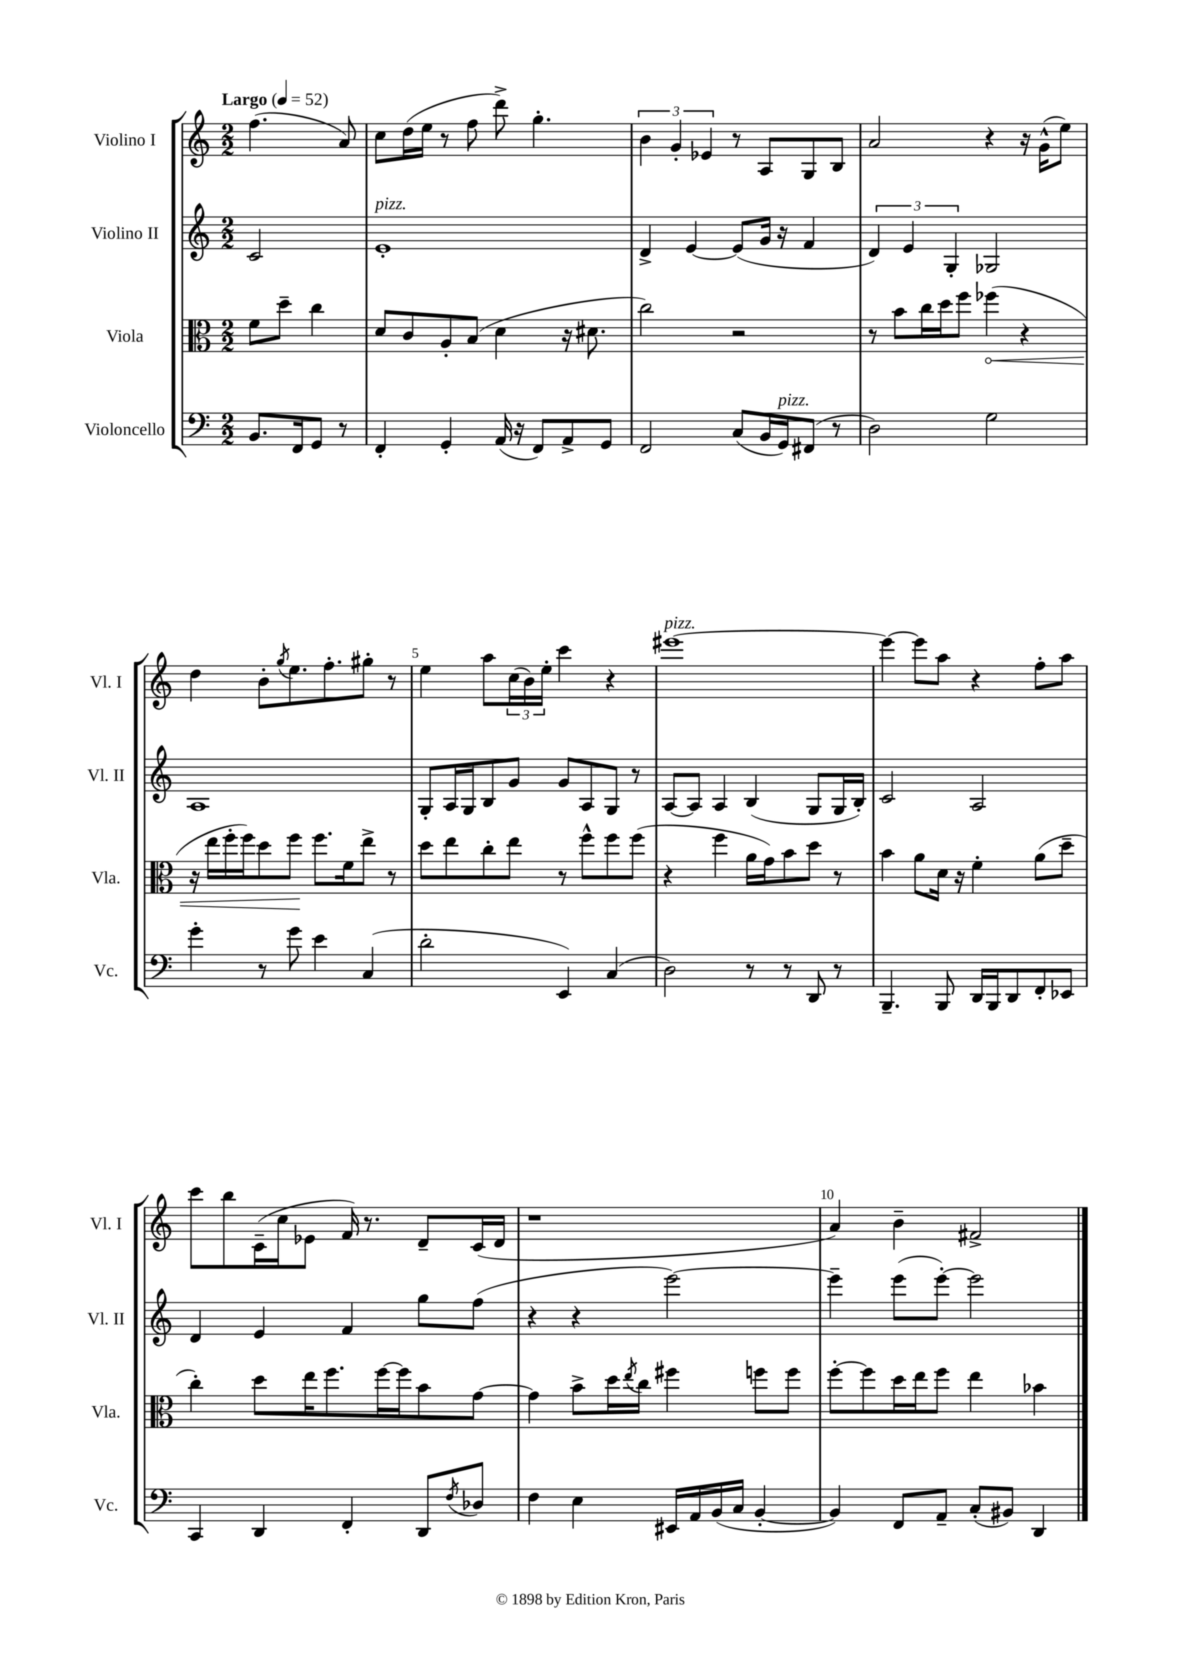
<<
\new StaffGroup <<
\new Staff = "s0" \with { instrumentName = "Violino I" shortInstrumentName = "Vl. I" } {
    \clef treble \key c \major \numericTimeSignature \time 2/2 \partial 2 \tempo "Largo" 4 = 52
    f''4.( a'8) |
    c''8 d''16( e''16 r8 f''8 d'''8->) g''4.-. |
    \tuplet 3/2 { b'4 g'4-. ees'4 } r8 a8 g8 b8 |
    a'2 r4 r16 g'16-^( e''8) |
    d''4 b'8-. \acciaccatura { g''8 } e''8. f''8.-. gis''8-. r8 |
    e''4 a''8 \tuplet 3/2 { c''16( b'16) e''16-. } c'''4 r4 |
    eis'''1~^\markup { \italic "pizz." } |
    eis'''4~ eis'''8 a''8 r4 f''8-. a''8 |
    c'''8 b''8 c'16--( c''16 ees'8 f'16) r8. d'8-- c'16( d'16 |
    r1 |
    a'4) b'4-- fis'2-> \bar "|." |
}
\new Staff = "s1" \with { instrumentName = "Violino II" shortInstrumentName = "Vl. II" } {
    \clef treble \key c \major \numericTimeSignature \time 2/2 \partial 2
    c'2 |
    e'1-.^\markup { \italic "pizz." } |
    d'4-> e'4~ e'8( g'16 r16 f'4 |
    \tuplet 3/2 { d'4) e'4 g4-. } ges2 |
    a1 |
    g8-. a16 g16 b8 g'8 g'8 a8 g8 r8 |
    a8~ a8 a4 b4( g8 g16 b16-.) |
    c'2 a2 |
    d'4 e'4 f'4 g''8 f''8( |
    r4 r4 e'''2~) |
    e'''4-- e'''8( e'''8~-.) e'''2 \bar "|." |
}
\new Staff = "s2" \with { instrumentName = "Viola" shortInstrumentName = "Vla." } {
    \clef alto \key c \major \numericTimeSignature \time 2/2 \partial 2
    f'8 d''8-- c''4 |
    d'8 c'8 a8-. b8( d'4 r16 dis'8. |
    c''2) r2 |
    r8 b'8 c''16 d''16 f''8 \once \override Hairpin.circled-tip = ##t fes''4\<( r4 |
    r16 e''16 f''16-. f''16) d''8 f''8\! f''8. f'16 e''8-> r8 |
    d''8 e''8 c''8-. e''8 r8 f''8-^ f''8 f''8( |
    r4 f''4 a'16 g'16) b'8 d''8 r8 |
    b'4 a'8 d'16 r16 f'4-. a'8( d''8-- |
    c''4-.) d''8 e''16 f''8. f''16~ f''16 b'8 g'8~ |
    g'4 b'8-> d''16 \acciaccatura { e''8 } c''16 fis''4 f''8 f''8 |
    f''8~-. f''8 d''16 e''16 f''8 e''4 bes'4 \bar "|." |
}
\new Staff = "s3" \with { instrumentName = "Violoncello" shortInstrumentName = "Vc." } {
    \clef bass \key c \major \numericTimeSignature \time 2/2 \partial 2
    b,8. f,16 g,8 r8 |
    f,4-. g,4-. a,16( r16 f,8) a,8-> g,8 |
    f,2 c8( b,16 g,16^\markup { \italic "pizz." }) fis,8( r8 |
    d2) g2 |
    g'4-. r8 g'8 e'4 c4( |
    d'2-. e,4) c4( |
    d2) r8 r8 d,8 r8 |
    b,,4.-- b,,8 d,16 b,,16 d,8 f,8-. ees,8 |
    c,4 d,4 f,4-. d,8 \acciaccatura { f8 } des8 |
    f4 e4 eis,16 a,16 b,16( c16 b,4~-. |
    b,4) f,8 a,8-- c8-.( bis,8) d,4 \bar "|." |
}
>>
>>
\layout { \context { \Score \override BarNumber.break-visibility = ##(#f #t #t) barNumberVisibility = #(every-nth-bar-number-visible 5) } }
